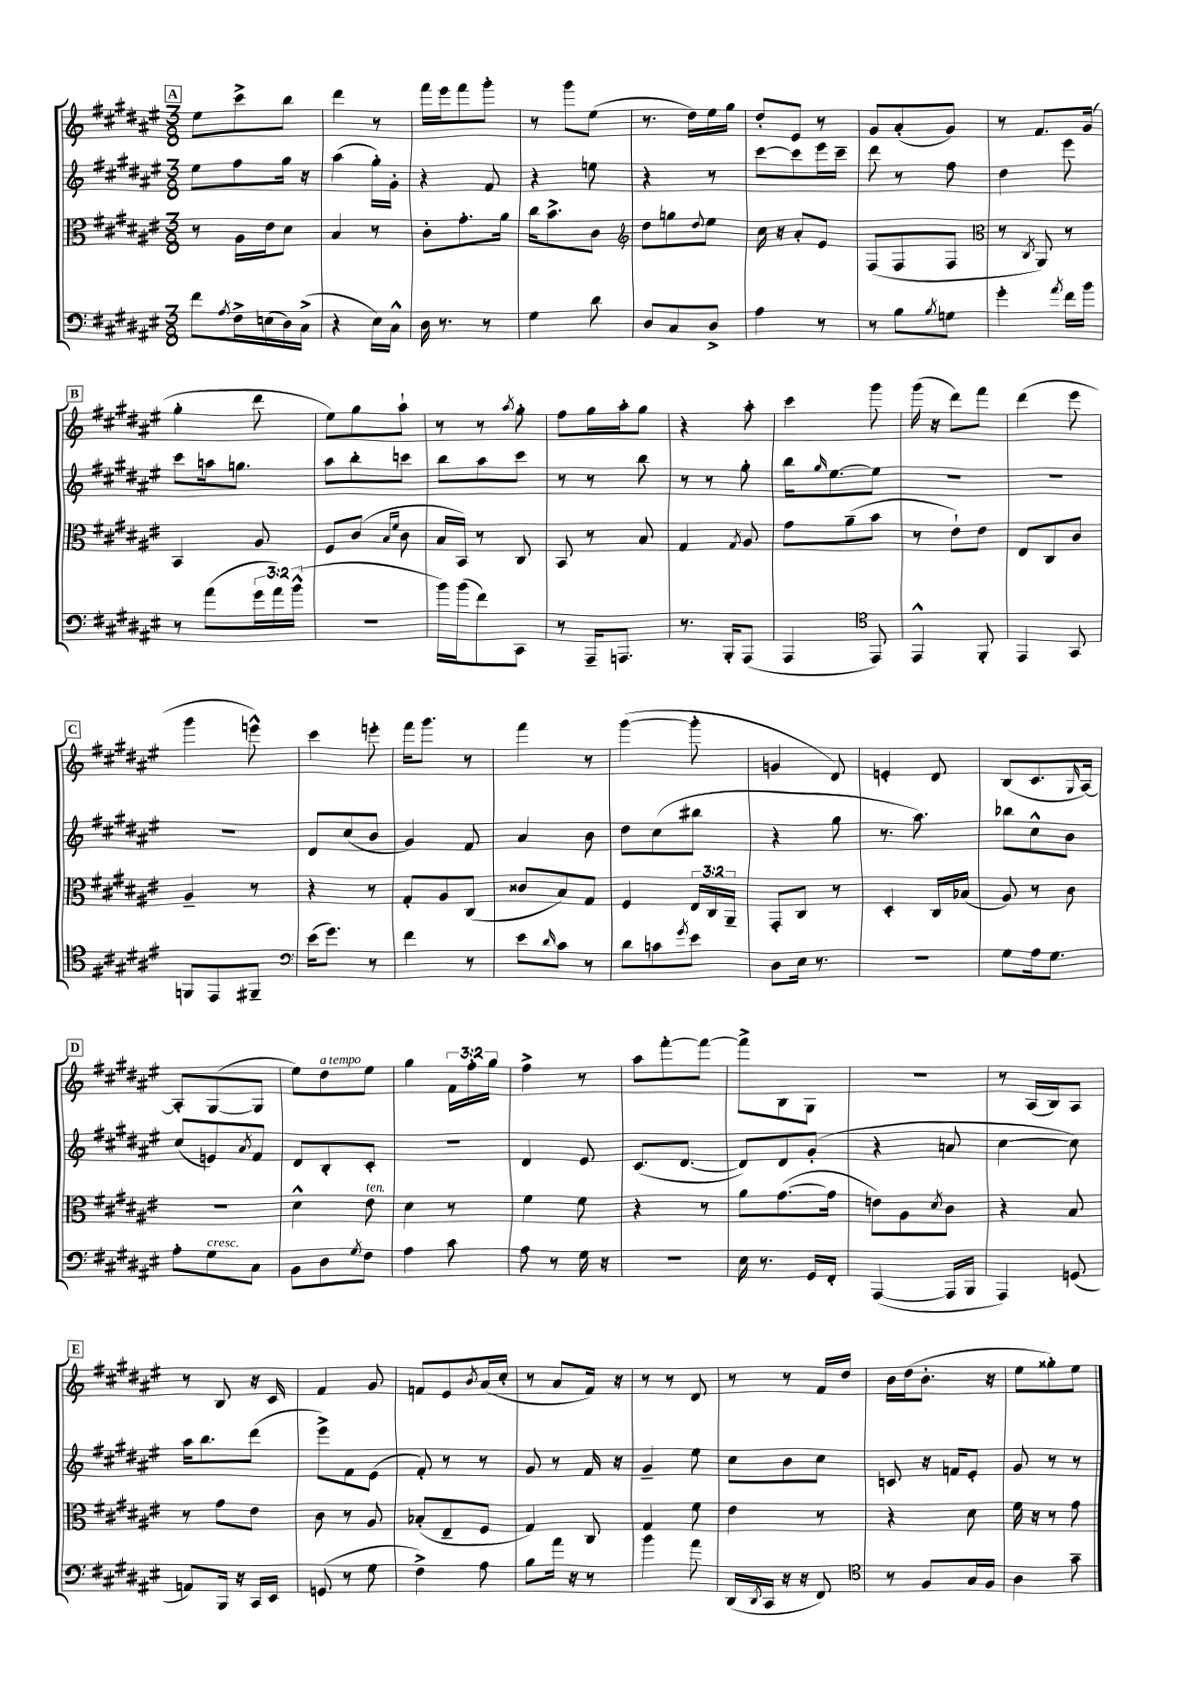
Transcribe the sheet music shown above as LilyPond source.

<<
\new StaffGroup <<
\new Staff = "s0" {
    \clef treble \key fis \major \numericTimeSignature \time 3/8 \override Staff.TupletNumber.text = #tuplet-number::calc-fraction-text
    \mark \markup { \box "A" } eis''8 cis'''8-> b''8 |
    dis'''4 r8 |
    fis'''16 eis'''16 fis'''8 gis'''8-. |
    r8 gis'''8 eis''8( |
    r8. dis''16) eis''16 gis''16 |
    dis''8-. eis'8 r8 |
    gis'8 ais'8-.( gis'8) |
    r8 fis'8. gis'16( |
    \mark \markup { \box "B" } gis''4-. dis'''8 |
    eis''8) gis''8 ais''8-! |
    r8 r8 \acciaccatura { ais''8 } gis''8-. |
    fis''8 gis''16 ais''16-. gis''8 |
    r4 ais''8-. |
    cis'''4 gis'''8 |
    gis'''16( r16 dis'''8) fis'''8 |
    dis'''4( eis'''8 |
    \mark \markup { \box "C" } gis'''4 e'''8-^) |
    cis'''4 e'''8-. |
    fis'''16 gis'''8. r8 |
    fis'''4 r8 |
    gis'''4~( gis'''8-. |
    g'4 dis'8) |
    e'4-. dis'8 |
    b8( cis'8. \grace { gis16 } ais16~) |
    \mark \markup { \box "D" } ais8-. gis8~( gis8 |
    eis''8) dis''8^\markup { \italic "a tempo" } eis''8 |
    gis''4 \tuplet 3/2 { fis'16 fis''16-. gis''16 } |
    fis''4-> r8 |
    ais''8 fis'''8~-. fis'''8~ |
    fis'''8-> b8 gis8 |
    R4. |
    r8 ais16( b16) ais8 |
    \mark \markup { \box "E" } r8 b8 r16 cis'16 |
    fis'4 gis'8 |
    f'8 eis'8 \acciaccatura { b'8 } ais'16( cis''16-. |
    r8 ais'8 fis'16) r16 |
    r8 r8 dis'8 |
    r8 r8 fis'16 dis''16 |
    b'16 dis''16( b'8.-. r16 |
    eis''8 gisis''8-.) eis''8 \bar "|." |
}
\new Staff = "s1" {
    \clef treble \key fis \major \numericTimeSignature \time 3/8
    \mark \markup { \box "A" } eis''8 fis''8 gis''16 r16 |
    ais''4( gis''16-.) gis'16-. |
    r4 fis'8 |
    r4 e''8 |
    r4 r8 |
    cis'''8~ cis'''8 eis'''16 cis'''16-- |
    dis'''8 r8 fis''8 |
    dis''4 eis'''8 |
    \mark \markup { \box "B" } cis'''8 a''16 g''8. |
    ais''8 b''8-. c'''8 |
    b''8 ais''8 cis'''8 |
    r8 r8 b''8 |
    r8 r8 gis''8-. |
    b''16 \grace { gis''16 } eis''8.~ eis''8 |
    R4. |
    R4. |
    \mark \markup { \box "C" } R4. |
    dis'8 cis''8( b'8 |
    gis'4) fis'8 |
    ais'4 b'8 |
    dis''8 cis''8( bis''8 |
    r4 gis''8 |
    r8. ais''8.) |
    bes''8 cis''8-^ b'8 |
    \mark \markup { \box "D" } cis''8( e'8) \acciaccatura { ais'8 } fis'8 |
    dis'8 b8-. cis'8-. |
    R4. |
    dis'4 eis'8 |
    cis'8.( dis'8.~ |
    dis'8) dis'8 gis'8-.( |
    r4 a'8 |
    cis''4~ cis''8) |
    \mark \markup { \box "E" } ais''16 b''8. dis'''8( |
    eis'''8->) fis'8 eis'8( |
    fis'8-.) r8 r8 |
    gis'8 r8 fis'16 r16 |
    gis'4-- eis''8 |
    cis''8 b'8 cis''8 |
    c'8 r16 f'16 eis'8-. |
    gis'8 r8 r8 \bar "|." |
}
\new Staff = "s2" {
    \clef alto \key fis \major \numericTimeSignature \time 3/8 \override Staff.TupletNumber.text = #tuplet-number::calc-fraction-text
    \mark \markup { \box "A" } r8 ais16 eis'16 dis'8 |
    b4 r8 |
    cis'8-. gis'8.-. ais'16 |
    cis''16 b'8.-> cis'8 |
    \clef treble dis''8 g''8 \appoggiatura { dis''8 } eis''8 |
    cis''16 r16 ais'8-. eis'8 |
    fis8( fis8 fis8 |
    \clef alto r8 \acciaccatura { cis8 } ais,8) r8 |
    \mark \markup { \box "B" } b,4 ais8 |
    fis8 cis'8( \grace { b16 fis'16 } cis'8 |
    b16 b,16) r8 cis8 |
    b,8 r8 b8 |
    gis4 \acciaccatura { gis8 } ais8 |
    gis'8 ais'8--( b'8 |
    r8 eis'8-!) eis'8 |
    eis8 cis8 cis'8 |
    \mark \markup { \box "C" } ais4-- r8 |
    r4 r8 |
    gis8-. ais8 cis8( |
    cisis'8 b8) gis8 |
    fis4 \tuplet 3/2 { eis16 cis16 ais,16-- } |
    gis,8-. cis8 r8 |
    dis4-. cis16 bes16( |
    ais8) r8 cis'8 |
    \mark \markup { \box "D" } R4. |
    dis'4-^ eis'8^\markup { \italic "ten." } |
    dis'4 r8 |
    fis'4 fis'8 |
    r4 r8 |
    ais'8 gis'8.~( gis'16 |
    e'8) ais8 \acciaccatura { dis'8 } cis'8 |
    r4 b8 |
    \mark \markup { \box "E" } r8 gis'8 eis'8 |
    cis'8 r8 ais8 |
    bes8-.( eis8-- fis8 |
    gis4) cis8 |
    gis4 fis'8 |
    eis'4 r8 |
    r4 dis'8 |
    fis'16 r16 r8 gis'8 \bar "|." |
}
\new Staff = "s3" {
    \clef bass \key fis \major \numericTimeSignature \time 3/8 \override Staff.TupletNumber.text = #tuplet-number::calc-fraction-text
    \mark \markup { \box "A" } fis'8 \acciaccatura { ais8 } fis16-> e16( dis16) cis16->( |
    r4 eis16) cis16-^ |
    dis16 r8. r8 |
    gis4 dis'8 |
    dis8 cis8 dis8-> |
    ais4 r8 |
    r8 b8 \acciaccatura { b8 } g8 |
    gis'4-. \acciaccatura { ais'8 } fis'16 b'16 |
    \mark \markup { \box "B" } r8 ais'8( \tuplet 3/2 { gis'16 ais'16) b'16-^( } |
    R4. |
    b'16) b'16( fis'8) cis,8 |
    r8 ais,,16-- a,,8. |
    r8. b,,16-. ais,,8( |
    ais,,4 \clef tenor eis,8) |
    eis,4-^ fis,8-. |
    eis,4 gis,8 |
    \mark \markup { \box "C" } f,8 eis,8 fis,8-- |
    \clef bass eis'16( gis'8.) r8 |
    fis'4 r8 |
    eis'8 \grace { dis'16 } cis'8 r8 |
    dis'8 c'8 \acciaccatura { gis'8 } eis'8 |
    dis8 eis16 r8. |
    R4. |
    gis8 ais16 gis8. |
    \mark \markup { \box "D" } ais8-. gis8^\markup { \italic "cresc." } cis8 |
    b,8 dis8 \acciaccatura { gis8 } fis8 |
    ais4 cis'8 |
    ais8 r8 gis16 r16 |
    R4. |
    eis16 r8. gis,16 fis,16-. |
    ais,,4~( ais,,16 b,,16 |
    ais,,4) g,8( |
    \mark \markup { \box "E" } a,8) b,,16 r16 cis,16 eis,16 |
    g,8( r8 gis8 |
    fis4->) ais8 |
    b8 ais'16 r16 r8 |
    b'4 ais'8 |
    dis,16( \acciaccatura { dis,8 } cis,16 r16 r16 fis,8) |
    \clef tenor r8 fis8 gis16 fis16 |
    ais4 gis'8-- \bar "|." |
}
>>
>>
